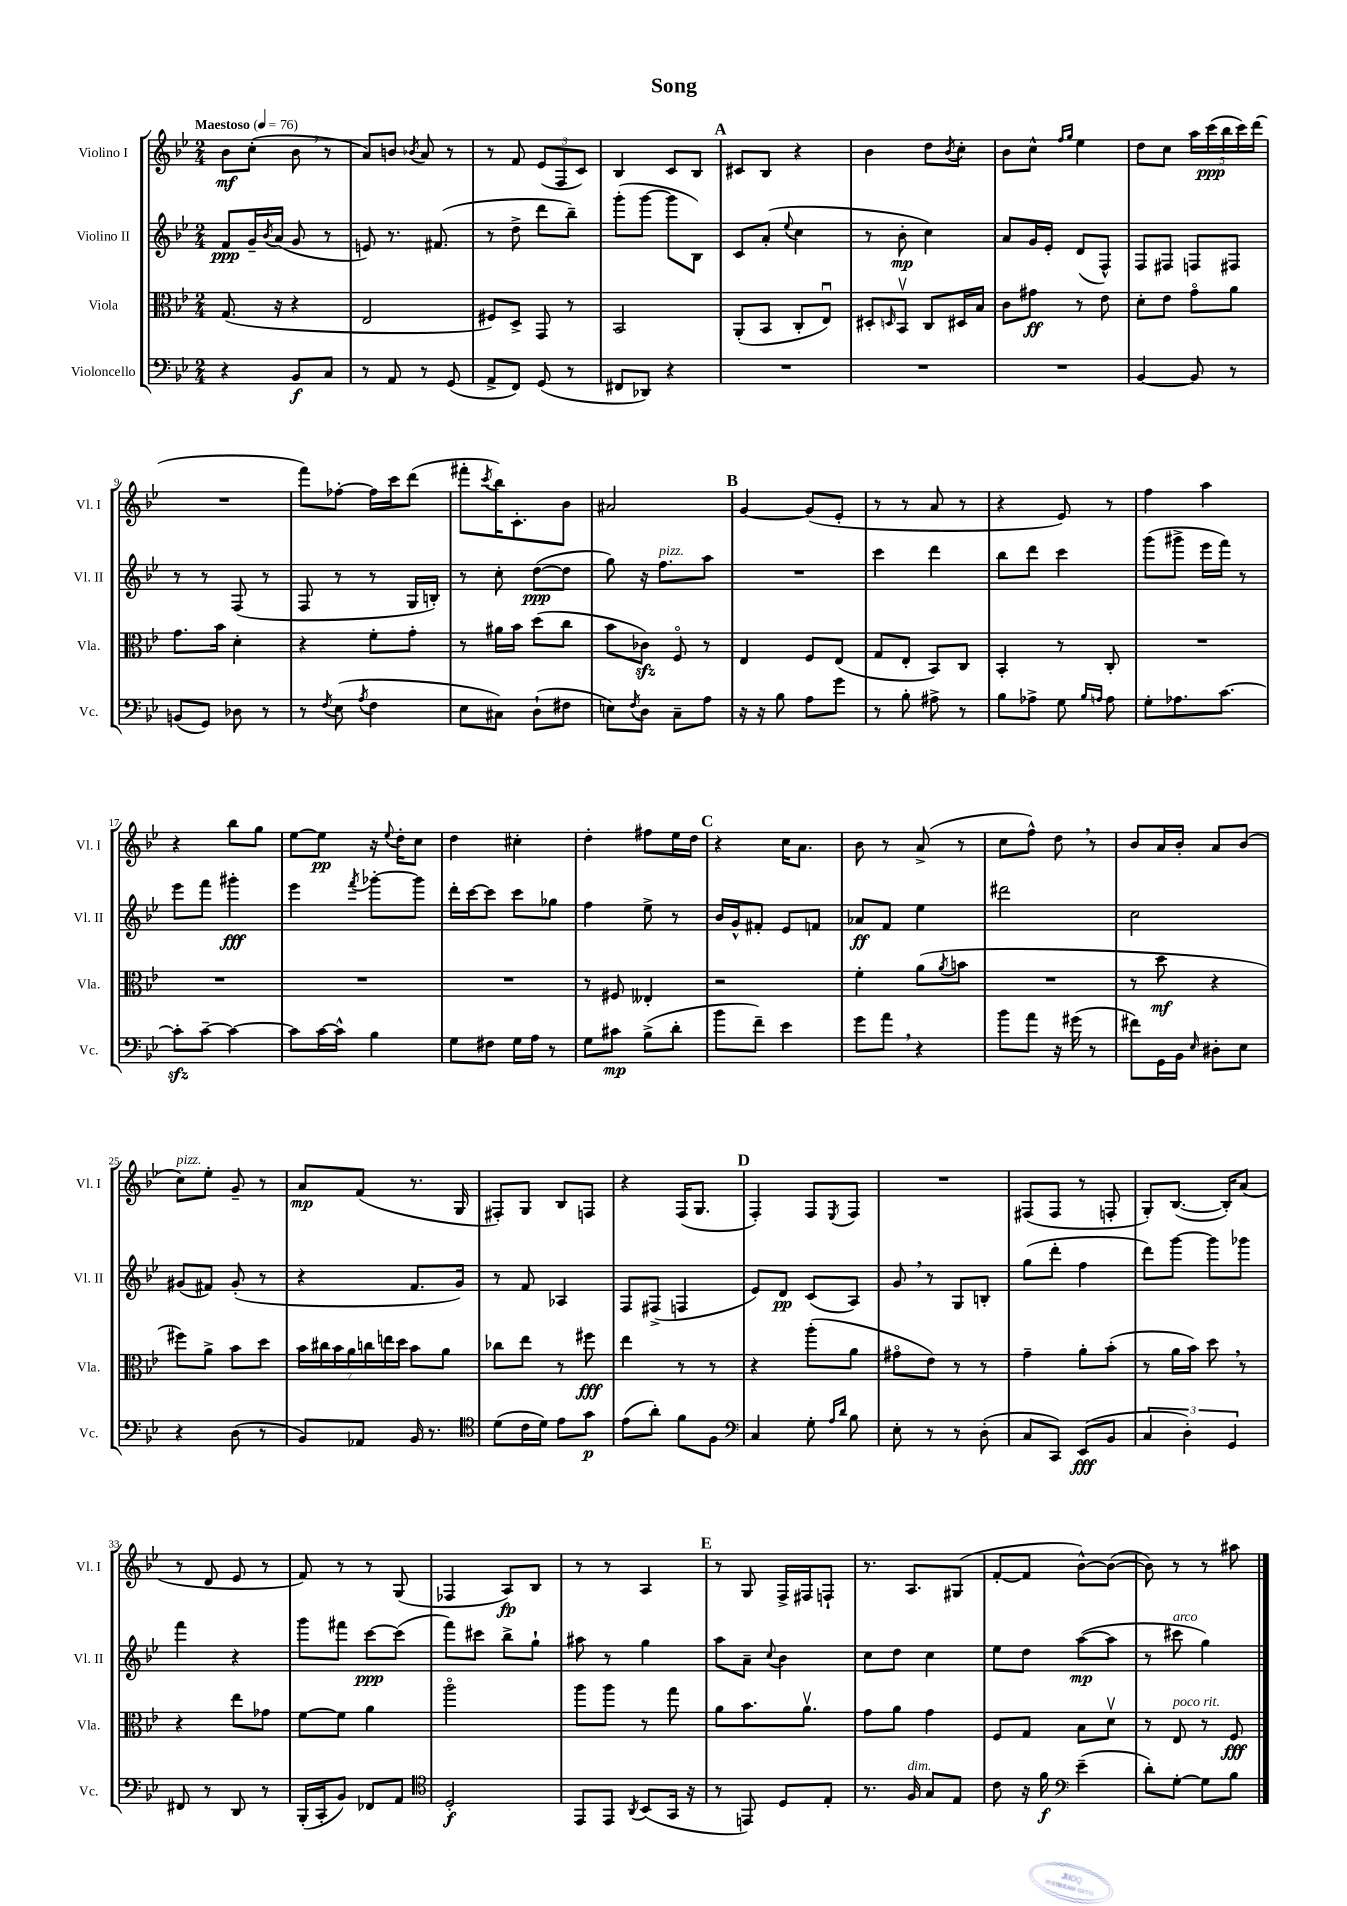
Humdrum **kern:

**kern	**kern	**kern	**kern
*staff4	*staff3	*staff2	*staff1
*clefF4	*clefC3	*clefG2	*clefG2
*k[b-e-]	*k[b-e-]	*k[b-e-]	*k[b-e-]
*M2/4	*M2/4	*M2/4	*M2/4
*MM76	*MM76	*MM76	*MM76
4r	(8.G/	8f/L	8b-\L
.	.	16g~/L	(8cc'\J
.	.	8qb-/	.
.	16r	(16a/JJ	.
8BB-/L	4r	8g/	8b-\
8C/J	.	8r	8r
=	=	=	=
8r	2E-/	8e/)	8a/L)
8AA/	.	8.r	8b/J
.	.	.	8qb-/
8r	.	.	8a/
.	.	(8.f#/	.
(8GG/	.	.	8r
=	=	=	=
8AA^/L	8F#/L)	8r	8r
8FF/J)	8D^/J	8dd^\	8f/
(8GG/	8GG/	8ddd\L	(12e-/L
.	.	.	12F/
8r	8r	8bb-~\J)	.
.	.	.	12c/J)
=	=	=	=
8FF#/L	2BB-/	(8ggg'\L	4B-/
8DD-/J)	.	[8ggg\J	.
4r	.	8ggg\]L	8c/L
.	.	8B-\J)	8B-/J
=	=	=	=
2r	(8AA'/L	8c/L	8c#/L
.	8BB-/J	(8a'/J	8B-/J
.	.	8qqee-/	.
.	8C'/L	4cc\	4r
.	8E-u/J)	.	.
=	=	=	=
2r	8D#'/L	8r	4b-\
.	16qqD/	.	.
.	8BB-v/J	8b-'\	.
.	8C/L	4cc\)	8dd\L
.	.	.	8qb-/
.	16D#/L	.	8cc'\J
.	16B-/JJ	.	.
=	=	=	=
2r	8c\L	8a/L	8b-\L
.	8g#\J	16g/L	8cc^^\J
.	.	16e-'/JJ	.
.	.	.	16qqff/LL
.	.	.	16qqgg/JJ
.	8r	(8d/L	4ee-\
.	8e-\	8F^^/J)	.
=	=	=	=
[4BB-/	8d'\L	8F/L	8dd\L
.	8e-\J	8F#/J	8cc\J
8BB-/]	8go\L	8F/L	20aa\LL
.	.	.	(20ccc\
.	.	.	20bb-\
8r	8a\J	8F#/J	.
.	.	.	20ccc\)
.	.	.	(20ddd\JJ
=	=	=	=
(8BB/L	8.g\L	8r	2r
8GG/J)	.	8r	.
.	16b-\Jk	.	.
8D-\	4d'\	(8F/	.
8r	.	8r	.
=	=	=	=
8r	4r	8F/	8fff\L)
8qF/	.	.	.
(8E-\	.	8r	[8ff-'\J
8qA/	.	.	.
4F\	8f'\L	8r	16ff-\]LL
.	.	.	16ccc\J
.	8g'\J	16G/LL	(8ddd\J
.	.	16B'/JJ)	.
=	=	=	=
8E-\L	8r	8r	8fff#'\L
.	.	.	8qccc/
8C#\J)	16a#\LL	8cc'\	16bb-\K)
.	16b-\JJ	.	8.c'\
(8D`\L	(8dd\L	([8dd\L	.
8F#\J	8cc\J	8dd\]J	8b-\J
=	=	=	=
8E\L)	8b-\L	8gg\)	2a#/
8qF/	.	.	.
8D\J	8c-\J)	16r	.
.	.	8.ff\L	.
8C~\L	8Fo/	.	.
8A\J	8r	8aa\J	.
=	=	=	=
16r	4E-/	2r	[4g/
16r	.	.	.
8B-\	.	.	.
8A\L	8F/L	.	(8g/]L
8g\J	(8E-/J	.	8e-'/J
=	=	=	=
8r	8G/L	4ccc\	8r
8B-'\	8E-'/J	.	8r
8A#^\	8BB-/L)	4ddd\	8a/
8r	8C/J	.	8r
=	=	=	=
8B-\L	4BB-'/	8bb-\L	4r
8A-^\J	.	8ddd\J	.
8G\	8r	4ccc\	8e-/)
16qqB-/LL	.	.	.
16qqA/JJ	.	.	.
8A\	8C'/	.	8r
=	=	=	=
8G'\L	2r	(8ggg\L	4ff\
8.A-\	.	8ggg#^\J	.
.	.	16eee-\LL	4aa\
[8.c\J	.	16fff\JJ)	.
.	.	8r	.
=	=	=	=
8c'\]L	2r	8eee-\L	4r
[8c~\J	.	8fff\J	.
4c\_	.	4ggg#'\	8bb-\L
.	.	.	8gg\J
=	=	=	=
8c\]L	2r	4eee-\	[8ee-\L
[16c\L	.	.	8ee-\]J
16c^^\]JJ	.	.	.
.	.	8qfff/	.
4B-\	.	[8ggg-'\L	16r
.	.	.	8qqee-/
.	.	.	16dd'\LK
.	.	8ggg-\]J	8cc\J
=	=	=	=
8G\L	2r	16ddd'\LL	4dd\
.	.	[16ccc\J	.
8F#\J	.	8ccc\]J	.
16G\LL	.	8ccc\L	4cc#'\
16A\JJ	.	.	.
8r	.	8gg-\J	.
=	=	=	=
8G\L	8r	4ff\	4dd'\
8c#\J	8F#/	.	.
(8B-^\L	4E--'/	8ee-^\	8ff#\L
8d'\J	.	8r	16ee-\L
.	.	.	16dd\JJ
=	=	=	=
8b-\L	2r	16b-/LL	4r
.	.	16g^^/J	.
8f~\J)	.	8f#'/J	.
4e-\	.	8e-/L	16cc\LK
.	.	.	8.a\J
.	.	8f/J	.
=	=	=	=
8g\L	4f'\	8a-/L	8b-\
8a\J	.	8f/J	8r
4r	(8a\L	4ee-\	(8a^/
.	8qa/	.	.
.	8b\J	.	8r
=	=	=	=
8b-\L	2r	2ddd#\	8cc\L
8a\J	.	.	8ff^^\J)
16r	.	.	8dd\
(16g#\	.	.	.
8r	.	.	8r
=	=	=	=
8f#\L)	8r	2cc\	8b-/L
16GG\L	8dd\	.	16a/L
16BB-\JJ	.	.	16b-'/JJ
16qqE-/	.	.	.
8D#'\L	4r	.	8a/L
8E-\J	.	.	(8b-/J
=	=	=	=
4r	8ff#\L)	(8g#/L	8cc\L)
.	8a^\J	8f#/J)	8ee-'\J
(8D\	8b-\L	(8g#'/	8g~/
8r	8dd\J	8r	8r
=	=	=	=
8BB-/L)	28b-\LL	4r	8a/L
.	28cc#\	.	.
.	28b-\	.	.
.	28a\	.	.
8AA-/J	.	.	(8f/J
.	28cc\	.	.
.	28ee\	.	.
.	28dd\JJ	.	.
16BB-/	8b-\L	8.f/L	8.r
8.r	.	.	.
.	8a\J	.	.
.	.	16g/Jk)	16G/
=	=	=	=
*clefC4	*	*	*
(8d\L	8cc-\L	8r	8F#'/L)
16c\L	8ee-\J	8f/	8G/J
16d\JJ)	.	.	.
8e-\L	8r	4A-/	8B-/L
8g\J	8ff#\	.	8F/J
=	=	=	=
(8e-\L	4ee-\	8F/L	4r
8a'\J)	.	(8F#^/J	.
8f\L	8r	4F/	(16F/LK
.	.	.	8.G/J
8F\J	8r	.	.
=	=	=	=
*clefF4	*	*	*
4C/	4r	8e-/L)	4F'/)
.	.	8d/J	.
8G'\	(8aa'\L	(8c/L	8F/L
16qqA/LL	.	.	.
16qqd/JJ	.	.	8qE-/
8B-\	8a\J	8A/J)	8F/J
=	=	=	=
8E-'\	8g#o\L	8g/	2r
8r	8e-\J)	8r	.
8r	8r	8G/L	.
(8D'\	8r	8B'/J	.
=	=	=	=
8C/L	4g~\	(8gg\L	(8F#/L
8CC/J)	.	8ddd'\J	8F#/J
(8EE-/L	8a'\L	4ff\	8r
8BB-/J	(8b-'\J	.	8F'/
=	=	=	=
6C/	8r	8ddd\L)	8G'/L)
.	16a\LL	[8ggg\J	([8.B-/J
6D'\)	.	.	.
.	16b-\JJ)	.	.
.	8dd\	8ggg\]L	.
.	.	.	16B-'/]LK)
6GG/	.	.	.
.	8r	8ggg-\J	(8a/J
=	=	=	=
8FF#/	4r	4fff\	8r
8r	.	.	8d/
8DD/	8ee-\L	4r	8e-/
8r	8g-\J	.	8r
=	=	=	=
(16BBB-'/LL	[8f\L	8ggg\L	8f/)
16CC'/J	.	.	.
8BB-/J)	8f\]J	8fff#\J	8r
8FF-/L	4a\	[8ccc\L	8r
8AA/J	.	(8ccc\]J	(8G/
=	=	=	=
*clefC4	*	*	*
2D'/	2aao\	8fff\L)	4F-/
.	.	8ccc#\J	.
.	.	8bb-^\L	8A/L)
.	.	8gg`\J	8B-/J
=	=	=	=
8EE-/L	8aa\L	8aa#\	8r
8EE-/J	8aa\J	8r	8r
8qAA/	.	.	.
(8BB-/L	8r	4gg\	4A/
16GG/Jk	8gg\	.	.
16r	.	.	.
=	=	=	=
8r	8a\L	8aa\L	8r
8EE/)	8.b-\	8a~\J	8G/
.	.	8qqcc/	.
8D/L	.	4b-\	16F^/LL
.	8.av\J	.	16F#/J
8E-'/J	.	.	8F`/J
=	=	=	=
8.r	8g\L	8cc\L	8.r
.	8a\J	8dd\J	.
16F/	.	.	8.A/L
8G/L	4g\	4cc\	.
8E-/J	.	.	(8G#/J
=	=	=	=
8c\	8F/L	8ee-\L	[8f'/L
16r	8G/J	8dd\J	8f/]J
16f\	.	.	.
*clefF4	*	*	*
(4e-~\	8B-\L	([8aa\L	[8b-^^\L)
.	8dv\J	8aa\]J	(8b-\_J
=	=	=	=
8d'\L)	8r	8r	8b-\])
[8G'\J	8E-/	8ccc#\	8r
8G\]L	8r	4gg\)	8r
8B-\J	8F/	.	8aa#\
==	==	==	==
*-	*-	*-	*-
